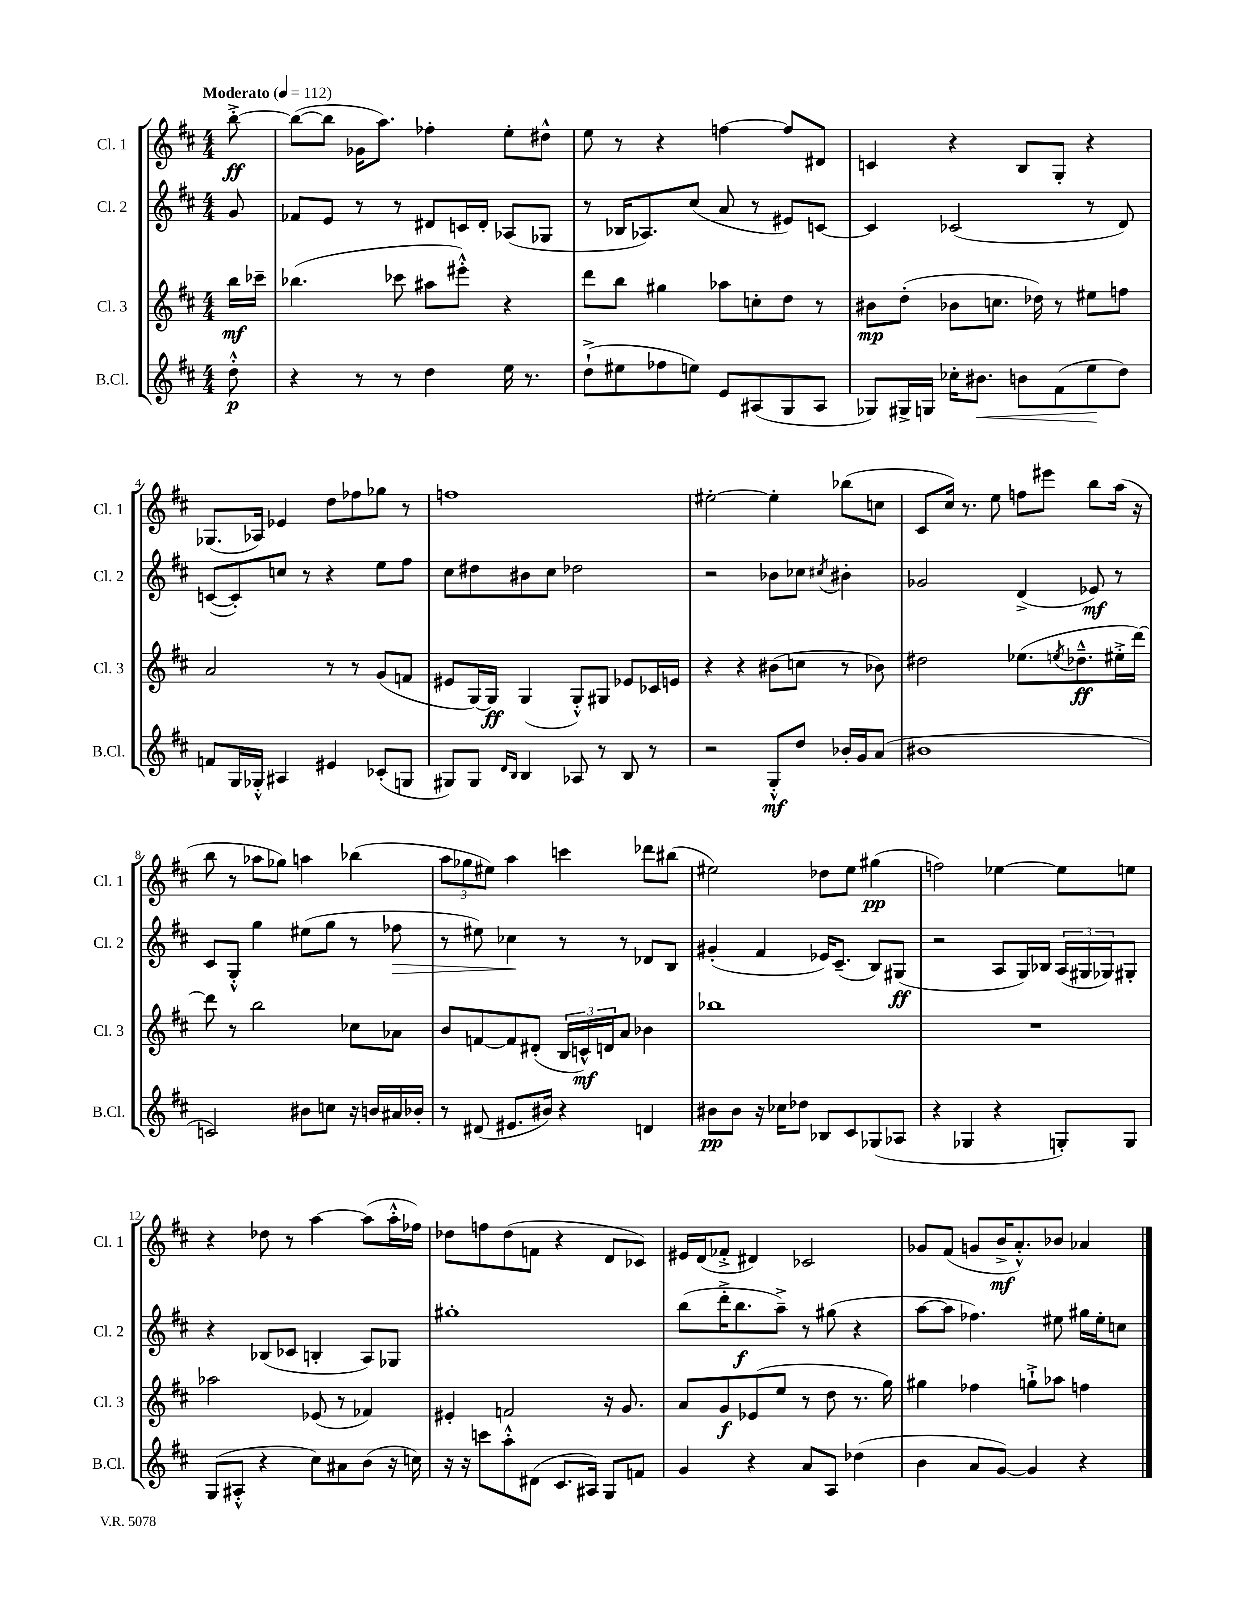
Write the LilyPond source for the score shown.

<<
\new StaffGroup <<
\new Staff = "s0" \with { instrumentName = "Cl. 1" shortInstrumentName = "Cl. 1" } {
    \clef treble \key d \major \numericTimeSignature \time 4/4 \partial 8 \tempo "Moderato" 4 = 112
    b''8~-.->\ff |
    b''8~( b''8 ges'16 a''8.) fes''4-. e''8-. dis''8-^ |
    e''8 r8 r4 f''4~ f''8 dis'8 |
    c'4 r4 b8 g8-. r4 |
    ges8.( aes16) ees'4 d''8 fes''8 ges''8 r8 |
    f''1 |
    eis''2~-. eis''4-. bes''8( c''8 |
    cis'8 cis''16) r8. e''8 f''8 eis'''8 b''8 a''16( r16 |
    b''8 r8 aes''8 ges''8) a''4 bes''4( |
    \tuplet 3/2 { a''8 ges''8 eis''8) } a''4 c'''4 des'''8 bis''8( |
    eis''2) des''8 eis''8 gis''4\pp( |
    f''2) ees''4~ ees''8 e''8 |
    r4 des''8 r8 a''4~ a''8( a''16-.-^ fes''16) |
    des''8 f''8 des''8( f'8 r4 d'8 ces'8) |
    eis'16 d'16( fes'8-.-> dis'4) ces'2 |
    ges'8 fis'8( g'8 b'16->\mf a'8.-.-^) bes'8 aes'4 \bar "|." |
}
\new Staff = "s1" \with { instrumentName = "Cl. 2" shortInstrumentName = "Cl. 2" } {
    \clef treble \key d \major \numericTimeSignature \time 4/4 \partial 8
    g'8 |
    fes'8 e'8 r8 r8 dis'8 c'16 dis'16-. aes8( ges8 |
    r8 bes16 aes8.) cis''8( a'8 r8 eis'8) c'8~ |
    c'4 ces'2( r8 d'8) |
    c'8~( c'8-.) c''8 r8 r4 e''8 fis''8 |
    cis''8 dis''8 bis'8 cis''8 des''2 |
    r2 bes'8 ces''8 \acciaccatura { cis''8 } bis'4-. |
    ges'2 d'4->( ees'8\mf) r8 |
    cis'8 g8-.-^ g''4 eis''8( g''8 r8 fes''8\> |
    r8 eis''8) ces''4\! r8 r8 des'8 b8 |
    gis'4-.( fis'4 ees'16) cis'8.--( b8) gis8\ff( |
    r2 a8 g16) bes16 \tuplet 3/2 { a16( gis16 ges16) } gis8-. |
    r4 bes8( ces'8 b4-. a8) ges8 |
    gis''1-. |
    b''8( d'''16-.-> b''8.\f a''8--->) r8 gis''8( r4 |
    a''8~ a''8 fes''4.) eis''8 gis''16 eis''16-. c''8 \bar "|." |
}
\new Staff = "s2" \with { instrumentName = "Cl. 3" shortInstrumentName = "Cl. 3" } {
    \clef treble \key d \major \numericTimeSignature \time 4/4 \partial 8
    b''16\mf ces'''16-- |
    bes''4.( ces'''8 ais''8 eis'''8-.-^) r4 |
    d'''8 b''8 gis''4 aes''8 c''8-. d''8 r8 |
    bis'8\mp d''8-.( bes'8 c''8. des''16) r8 eis''8 f''8 |
    a'2 r8 r8 g'8( f'8 |
    eis'8 g16~) g16\ff g4( g8-.-^) gis8 ees'8 ces'16 e'16 |
    r4 r4 bis'8( c''8 r8 bes'8) |
    dis''2 ees''8.( \acciaccatura { e''8 } des''8.---^\ff eis''16-.-> d'''16~) |
    d'''8 r8 b''2 ces''8 aes'8 |
    b'8 f'8~ f'8 dis'8-.( \tuplet 3/2 { b16 c'16-^\mf) d'16 } a'8 bes'4 |
    bes''1 |
    R1 |
    aes''2 ees'8( r8 fes'4) |
    eis'4-. f'2 r16 g'8. |
    a'8 g'8\f ees'8( e''8 r8 d''8 r8. g''16) |
    gis''4 fes''4 g''8-!-> aes''8 f''4 \bar "|." |
}
\new Staff = "s3" \with { instrumentName = "B.Cl." shortInstrumentName = "B.Cl." } {
    \clef treble \key d \major \numericTimeSignature \time 4/4 \partial 8
    d''8-.-^\p |
    r4 r8 r8 d''4 e''16 r8. |
    d''8-!->( eis''8 fes''8 e''8) e'8 ais8( g8 ais8 |
    ges8) gis16-> g16 ces''16-. bis'8.\< b'8 fis'8( e''8\! d''8) |
    f'8 g16 ges16-.-^ ais4 eis'4 ces'8-.( g8 |
    gis8) gis8 \grace { d'16 b16 } b4 aes8 r8 b8 r8 |
    r2 g8-.-^\mf d''8 bes'16-. g'16 a'8( |
    bis'1 |
    c'2) bis'8 c''8 r16 b'16 ais'16 bes'16-. |
    r8 dis'8( eis'8. bis'16) r4 d'4 |
    bis'8\pp bis'8 r16 ces''16 des''8 bes8 cis'8 ges8( aes8 |
    r4 ges4 r4 g8-.) g8 |
    g8( ais8-.-^ r4 cis''8) ais'8 b'8( r16 c''16) |
    r16 r16 c'''8 a''8-.-^ dis'8( cis'8. ais16) g8 f'8 |
    g'4 r4 a'8 a8 des''4( |
    b'4 a'8 g'8~) g'4 r4 \bar "|." |
}
>>
>>
